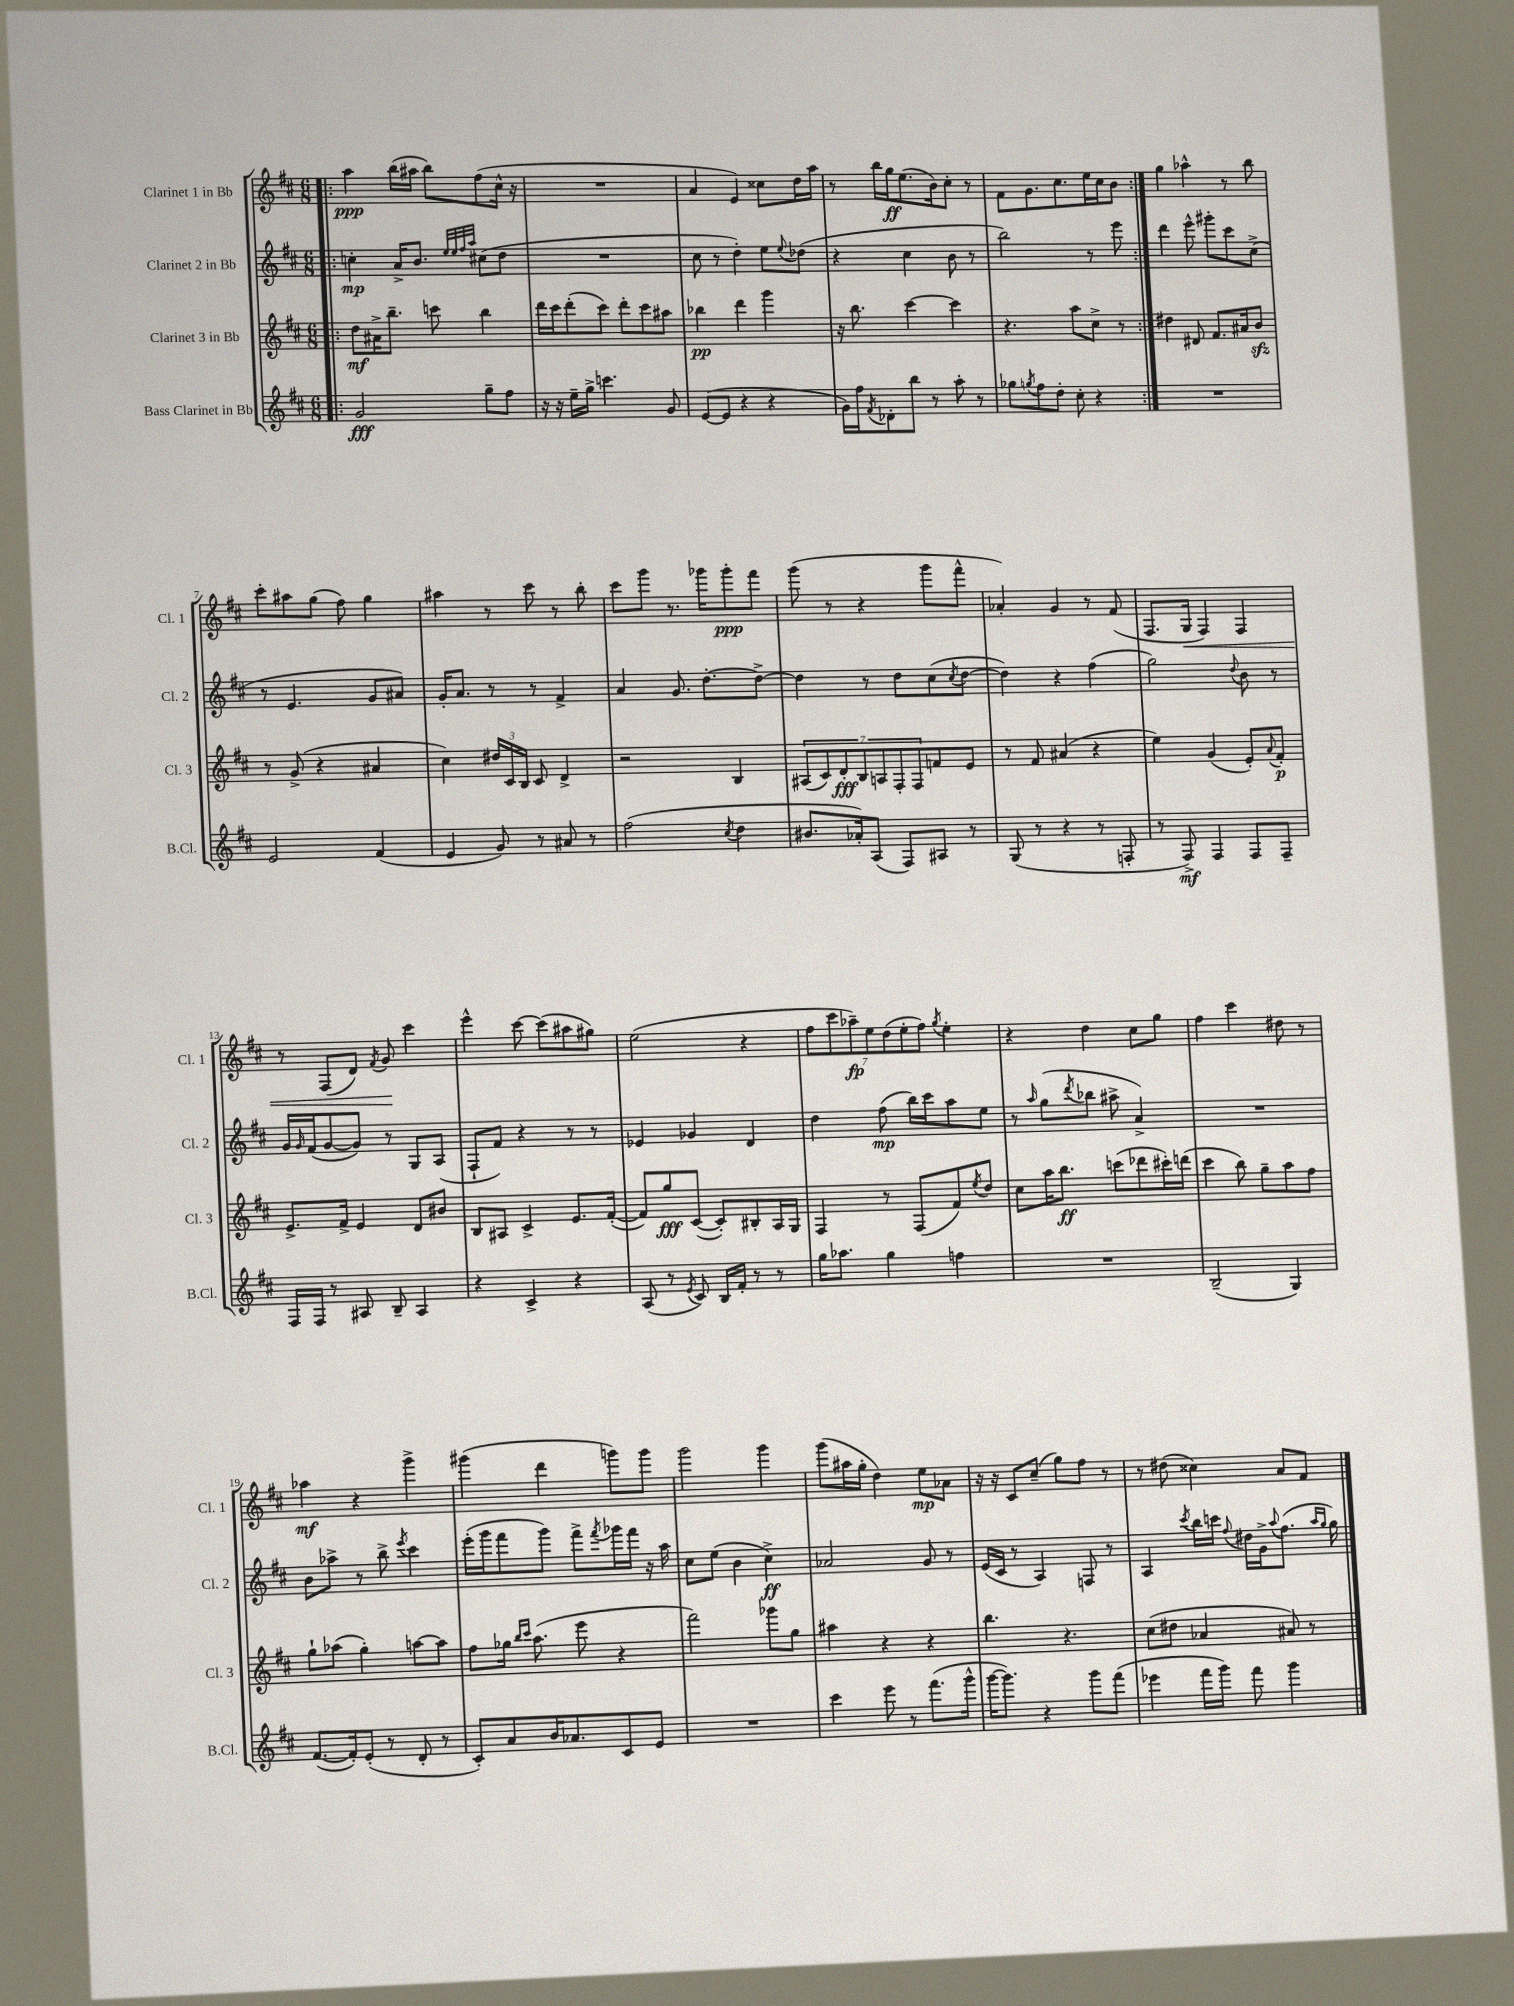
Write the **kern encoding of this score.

**kern	**kern	**kern	**kern
*staff4	*staff3	*staff2	*staff1
*clefG2	*clefG2	*clefG2	*clefG2
*k[f#c#]	*k[f#c#]	*k[f#c#]	*k[f#c#]
*M6/8	*M6/8	*M6/8	*M6/8
=!|:	=!|:	=!|:	=!|:
2g	8dd	4cc'	4aa
.	16a#^	.	.
.	8.bb~	.	.
.	.	16a^	(16bb
.	.	8.b	16aa#
.	8ccc	.	8bb)
.	.	32qqee	.
.	.	32qqee	.
.	.	32qqff#	.
.	.	32qqaa	.
8gg~	4bb	(8cc#	(8ff#
8ff#	.	8dd	16cc#^^
.	.	.	16r
=	=	=	=
16r	16ddd	2.r	2.r
16r	16ccc#	.	.
16ee~	(8ddd'	.	.
16gg^	.	.	.
4.ccc	8ccc#)	.	.
.	8ddd'	.	.
.	8ccc#	.	.
8g	8aa#	.	.
=	=	=	=
([8e	4bb-	8cc#	4a
8e]	.	8r	.
4r	4ddd	4dd')	4e)
4r	4ggg	8ee	8cc##
.	.	8qqee	.
.	.	(8dd-	16dd
.	.	.	16aa
=	=	=	=
16g)	16r	4r	8r
16ff#	8.bb	.	.
8qf#	.	.	.
8d-'	.	.	16bb
.	.	.	16gg
8bb	[4ccc#	4cc#	(8.ee
8r	.	.	.
.	.	.	16b)
8aa'	4ccc#]	8b	8cc#'
8r	.	8r	8r
=	=	=	=
8gg-	4.r	2bb)	8f#
8qgg	.	.	.
8ff#	.	.	8.g
8dd'	.	.	.
.	.	.	8.cc#
8cc#'	8aa	.	.
4r	8cc#^	8r	16ee
.	.	.	16cc#
.	8r	8eee	8b
=:|!	=:|!	=:|!	=:|!
2.r	4dd#	4ddd	4gg
.	8d#	8eee^^	4aa-^^
.	8.f#	8ggg#'	.
.	.	8ccc#	8r
.	16a#	.	.
.	8b	(8cc#^	8bb
=	=	=	=
2e	8r	8r	8ccc#'
.	(8g^	4.e	8aa#
.	4r	.	(8gg
.	.	.	8ff#)
(4f#	4a#	8g	4gg
.	.	8a#)	.
=	=	=	=
4e	4cc#)	16g'	4aa#
.	.	8.a	.
8g)	24dd#	8r	8r
.	24c#	.	.
.	24B	.	.
8r	8c#	8r	8ccc#
8a#	4d^	4f#^	8r
8r	.	.	8bb'
=	=	=	=
(2ff#	2r	4a	8ccc#
.	.	.	8ggg
.	.	8.g	8.r
.	.	[8.dd'	16ggg-
8qcc#	.	.	.
4dd	4B	.	8ggg-'
.	.	8dd^_	8fff#
=	=	=	=
8.b#	(14A#	4dd]	(8ggg
.	14c#)	.	.
.	.	.	8r
.	14d'	.	.
16a-')	.	.	.
.	14B	.	.
(8A	.	8r	4r
.	14A	.	.
.	14F#'	.	.
8F#)	.	8dd	.
.	14F#	.	.
8A#	8f	(8cc#	8ggg
.	.	8qcc#	.
8r	8e	[8dd	8fff#^^
=	=	=	=
(8G	8r	4dd])	4a-')
8r	8f#	.	.
4r	(4a#	4r	4g
8r	4r	(4ff#	8r
8F'	.	.	(8f#
=	=	=	=
8r	4ee)	2gg)	8.F#
8F#^)	.	.	.
.	.	.	16G
4F#	(4g	.	4F#)
.	.	8qqdd	.
8F#	8e')	8b	4F#
.	8qqa	.	.
8F#~	8f#'	8r	.
=	=	=	=
16F#	8.e^	16g	8r
.	.	16qqg	.
16F#	.	(16f#	.
8r	.	[8g	(8F#
.	16f#^	.	.
8A#	4e	8g])	8d)
.	.	.	8qf#
8B~	.	8r	8g
4A#	8d	8G	4ccc#
.	8b#	(8A	.
=	=	=	=
4r	8B	8F#`	4eee^^
.	8A#	8f#)	.
4c#^	4c#^	4r	[8ccc#
.	.	.	(8ccc#]
4r	8.e	8r	8aa#
.	.	8r	8gg#)
.	([16f#'	.	.
=	=	=	=
(8A	8f#])	4e-	(2ee
8r	8gg	.	.
8qe	.	.	.
8c#)	([8c#	4g-	.
16B	8c#'])	.	.
16f#'	.	.	.
8r	8B#'	4d	4r
8r	16A	.	.
.	16G	.	.
=	=	=	=
16gg	4F#	4dd	14ff#
8.aa-	.	.	.
.	.	.	14ccc#
.	.	.	14aa-~)
.	.	.	14ee
4gg	8r	(8ff#	.
.	.	.	(14dd
.	.	.	14ee'
.	(8F#	16bb)	.
.	.	.	14ff#)
.	.	16ccc#	.
.	.	.	8qgg
4ff	8f#)	8aa	4ee'
.	8qee	.	.
.	8dd	8ee	.
=	=	=	=
2.r	8cc#	8r	4r
.	.	16qqaa	.
.	16aa	(8gg	.
.	8.bb	.	.
.	.	8qddd	.
.	.	8bb-	4dd
.	(8ccc	8aa#^	.
.	8ddd-	4a^)	8cc#
.	16ccc#')	.	8gg
.	(16ddd	.	.
=	=	=	=
(2B~	4ccc#	2.r	4ff#
.	8bb)	.	4ccc#
.	8gg~	.	.
4G)	8aa	.	8dd#
.	8ff#	.	8r
=	=	=	=
([8.f#	8gg`	8b	4aa-
.	(8aa-	8aa-^	.
16f#'])	.	.	.
(8e'	4gg')	8r	4r
8r	.	8bb^	.
.	.	8qeee	.
8d'	[8aa	4ccc#	4ggg^
8r	8aa]	.	.
=	=	=	=
8c#')	8ff#	(16eee'	(4ggg#
.	.	16ggg	.
8a	16gg-	8fff#	.
.	16qqbb	.	.
.	16qqccc#	.	.
.	(8.aa	.	.
16b	.	8ggg)	4ddd
8.a-	.	.	.
.	8eee	8fff#^	.
.	.	8qfff#	.
8c#	4r	16ggg-	8ggg)
.	.	16fff#	.
8e	.	16r	8ggg
.	.	16aa	.
=	=	=	=
2.r	2fff#)	8cc#	2ggg
.	.	(8ee	.
.	.	4b	.
.	8ggg-	4cc#^)	4ggg
.	8gg	.	.
=	=	=	=
4ccc#	4aa#	2a-	(8ggg
.	.	.	16aa#
.	.	.	16gg'
8eee	4r	.	4dd)
8r	.	.	.
(8.fff#	4r	8g	8ee
.	.	8r	8a-
16ggg^^	.	.	.
=	=	=	=
[16ggg	4.bb	(16e	16r
8.ggg])	.	16c#	16r
.	.	8r	8c#
4r	.	4A)	(8cc#~
.	4.r	.	8gg)
8ggg	.	8F	8ff#
(8fff#	.	8r	8r
=	=	=	=
4eee-	(8cc#	4A	8r
.	8dd#	.	(8dd#
.	.	8qccc#	.
16fff#	4a-	16bb	4cc##)
16ggg)	.	16ccc	.
.	.	8qqff#	.
8fff#	.	16dd#	.
.	.	16g^	.
.	.	8qqaa	.
4ggg	8a#)	(8.ff#	8a
.	8r	.	8f#
.	.	16qqaa	.
.	.	16qqgg	.
.	.	16gg)	.
==	==	==	==
*-	*-	*-	*-
